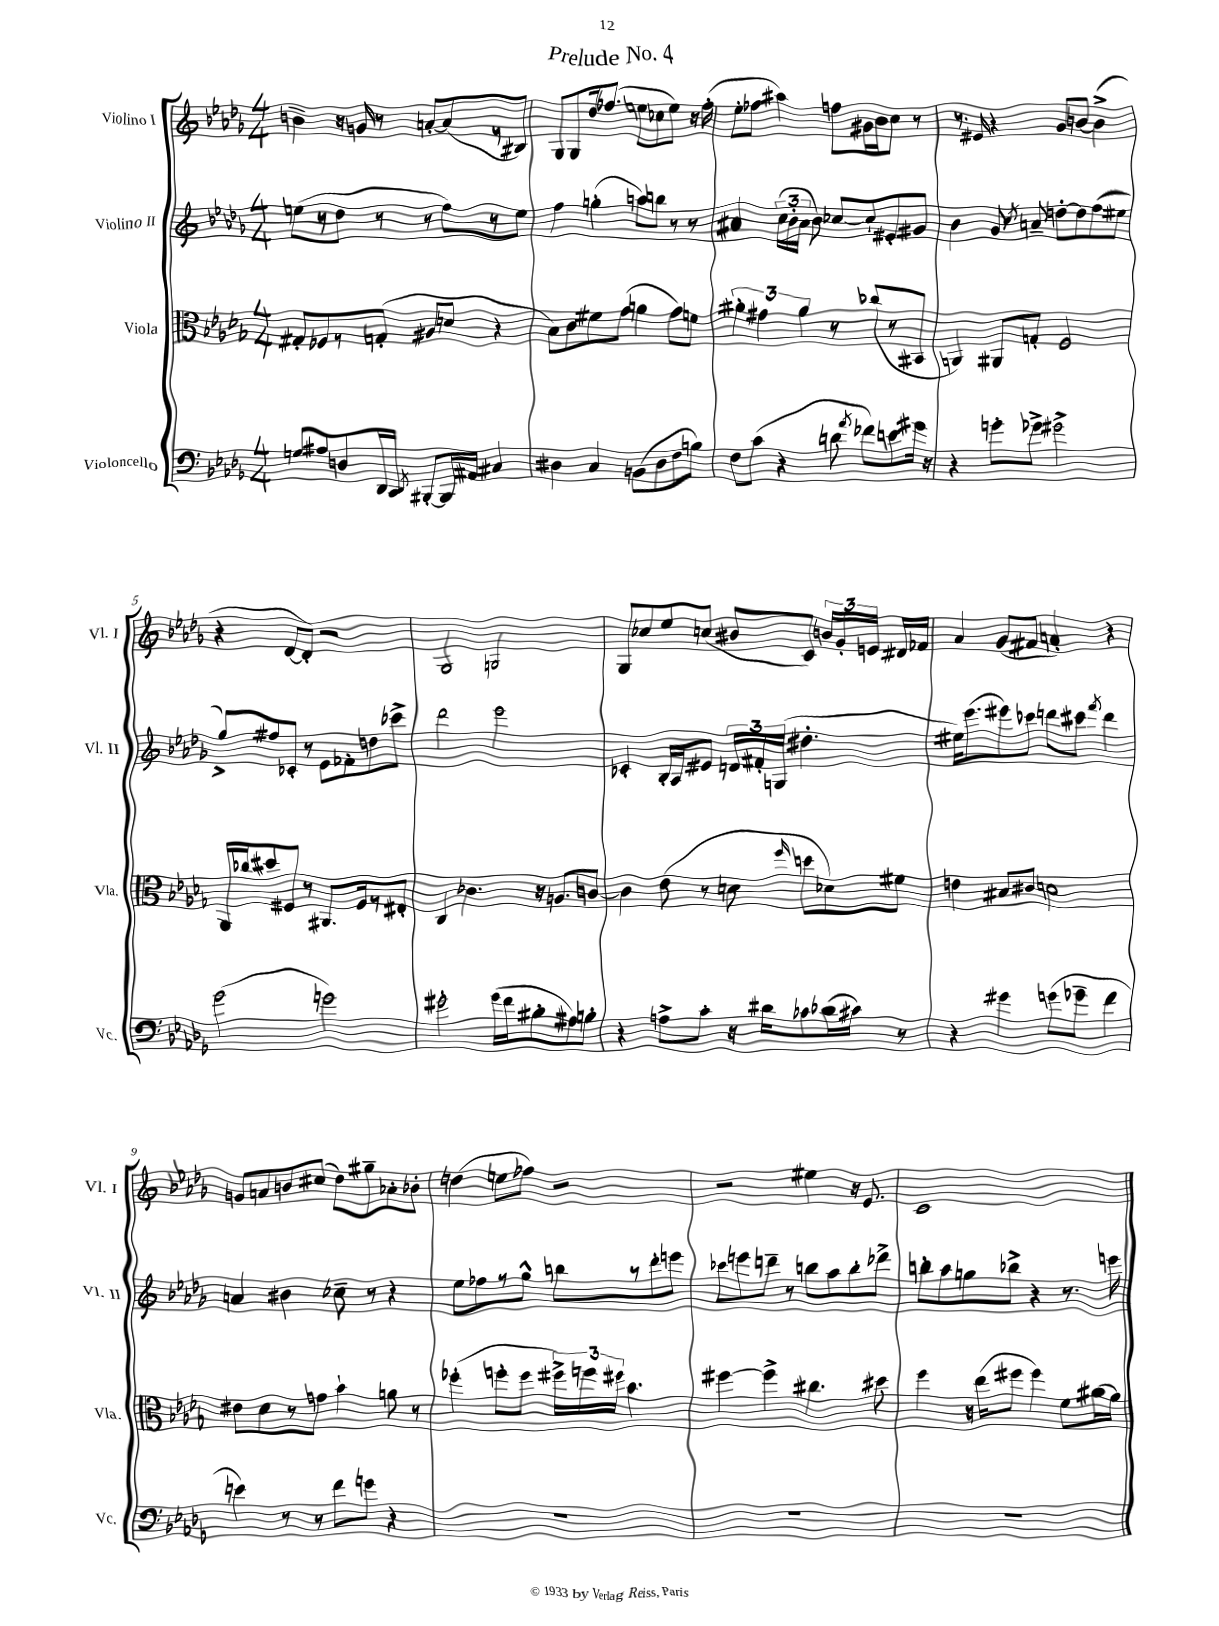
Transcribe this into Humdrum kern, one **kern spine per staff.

**kern	**kern	**kern	**kern
*part4	*part3	*part2	*part1
*staff4	*staff3	*staff2	*staff1
*I"Violoncello	*I"Viola	*I"Violino II	*I"Violino I
*I'Vc.	*I'Vla.	*I'Vl. II	*I'Vl. I
*clefF4	*clefC3	*clefG2	*clefG2
*k[b-e-a-d-g-]	*k[b-e-a-d-g-]	*k[b-e-a-d-g-]	*k[b-e-a-d-g-]
*M4/4	*M4/4	*M4/4	*M4/4
=1	=1	=1	=1
8Gn/L	8G#X'/L	(8een\L	4bn~\
8A#X/	8F-X/	8r	.
8Dn/	8r	8dd-\J	16r
.	.	.	16gn/
16DD-/L	(8Gn'/J	8r	8r
16CC/JJ	.	.	.
8qDD-/	.	.	.
[8BBB#X'/L	8A#X/L	8r	[8an'/L
16BBB#/L]	8dn/J	8ff\L)	(8a/]
16AA#X/JJ	.	.	.
4C#X/	4r	8r	8r
.	.	8ee\J	8B#X/J)
=2	=2	=2	=2
4D#X\	8B-\L)	4ff\	8G-/L
.	8c\	.	8G-/
4C/	8f#X\	(4ggn'\	16dd-/k
.	.	.	(8.ff-X/J
.	(8g-\J	.	.
(8BBn\L	4an\	8aan\L)	8een\L
8D#\	.	8bbn\J	8cc-X\
8F\	8g-\L)	8r	8ee\J)
8Bn\J)	8fn\J	8r	16r
.	.	.	(16ff-'\
=3	=3	=3	=3
8F\L	6a#X'\	4a#X/	8ee-'\L
(8c\J	.	.	8ff-X\J
.	6g#X\	.	.
4r	.	(24cc\LL	4aa#X\)
.	.	24b-'\	.
.	6a#\	24a#\JJ	.
.	.	8b-\)	.
8dn\	8r	[8cc-X/L	8ffn\L
8qa-/	.	.	.
8f-X\L)	(8cc-X/L	8cc-`/]	16g#X\L
.	.	.	16b-\J
8en\	8r	8e#X'/	8cc\J
16g#X\Jk	8BB#X/J	8g#X/J	8r
16r	.	.	.
=4	=4	=4	=4
4r	4AAn/)	4b-\	8.r
.	.	.	16e#X/
8gn'\L	8AA#X/L	8g-/	4r
.	.	8qcc/	.
8g-X^\J	8Gn'/J	8an~/	.
2g#X^\	2F/	[8ddn'\L	8g-/L
.	.	8dd\]	[8bn/J
.	.	(8ff\	(4b^\]
.	.	8ee#X\J	.
!!LO:LB:g=z
=5	=5	=5	=5
(2g-\	16AA-/LL	8gg-^/L)	4r
.	16cc-X/J	.	.
.	8dd#X/	8ff#X/	.
.	8F#X/J	8c-X'/J	[8d-/L
.	8r	8r	8d-'/J])
2gn\)	8.AA#X/L	8e-\L	2r
.	.	8f-X'\	.
.	16F#/k	.	.
.	8r	8ddn\	.
.	8E#X'/J	8ccc-X^\J	.
=6	=6	=6	=6
2g#X'\	4C/	2ddd-\	2G-/
.	4.c-X\	.	.
(16g#\LL	.	2eee-\	2Gn/
16f\J	.	.	.
8B#X'\	16r	.	.
.	8.An/L	.	.
8A#X\)	.	.	.
8Bn'\J	[8cn/J	.	.
=7	=7	=7	=7
4r	4c\]	4c-X'/	8G-/L
.	.	.	8cc-X/
8An^\L	(8e-\	16B-'/LL	8ee-/
.	.	16A-/J	.
8c'\J	8r	8e#X/J	(8ccn/J
16r	8dn\	24dn/LL	8b#X/L
.	.	24f#X'/	.
16d#X\KL	.	.	.
.	.	(24Gn/JJ	.
.	16qqff/	.	.
8c-X\	8ddn\L	4.dd#X'\	8c/J)
(16d-X\L	8d-X\)	.	24bn/LL
.	.	.	24g-'/
16c#X\JJ)	.	.	.
.	.	.	24en/JJ
8r	8f#X\J	.	16d#X/LL
.	.	.	16f-X/JJ
=8	=8	=8	=8
4r	4en\	16ee#X\KL)	4a-/
.	.	(8.eee-\	.
4g#X\	8B#X/L	8eee#X\)	(8g-/L
.	8c#X/J	8ccc-X\J	8f#X/J
(8gn\L	2dn\	8dddn\L	4an'/)
8g-X~\J	.	8ccc#X\J	.
.	.	8qfff/	.
4f\	.	4ddd\	4r
!!LO:LB:g=z
=9	=9	=9	=9
4en\)	8e#X\L	4an/	8gn/L
.	8d-\	.	8an/
8r	8r	4b#X\	8bn/
8r	8gn\J	.	(8cc#X/J
8f\L	4b-`\	8cc-X~\	8dd-\L)
8gn\J	.	8r	8gg#X~\
4r	8an\	4r	8a-X'\
.	8r	.	8b-X'\J
=10	=10	=10	=10
1r	(4ff-X'\	8ee-\L	(4ddn\
.	.	8ff-X\	.
.	8ffn'\L	8r	8een\L
.	8ff\J	8gg-^^\J	8ff-X\J)
.	24ff#X^\LL)	8bbn\L	2r
.	24ffn\	.	.
.	24ff#X\JJ	.	.
.	4.b-\	8r	.
.	.	8ddd-'\	.
.	.	8eeen\J	.
=11	=11	=11	=11
1r	[4ff#X\	8ccc-X\L	2r
.	.	8eeen\	.
.	4ff#^\]	8dddn~\J	.
.	.	8r	.
.	4.cc#X\	8bbn\L	4ee#X\
.	.	8aa-\	.
.	.	8bb'\	16r
.	.	.	8.e-/
.	8dd#X\	8ddd-X^\J	.
=12	=12	=12	=12
1r	4ff\	8bbn'\L	1c
.	.	8aa-\	.
.	16r	8ggn\	.
.	(16ee-\KL	.	.
.	8ff#X\J	8bb-X^\J	.
.	4ff#\)	4r	.
.	8f\L	8.r	.
.	[16a#X\L	.	.
.	16a#\JJ]	16eeen\	.
==	==	==	==
*-	*-	*-	*-
